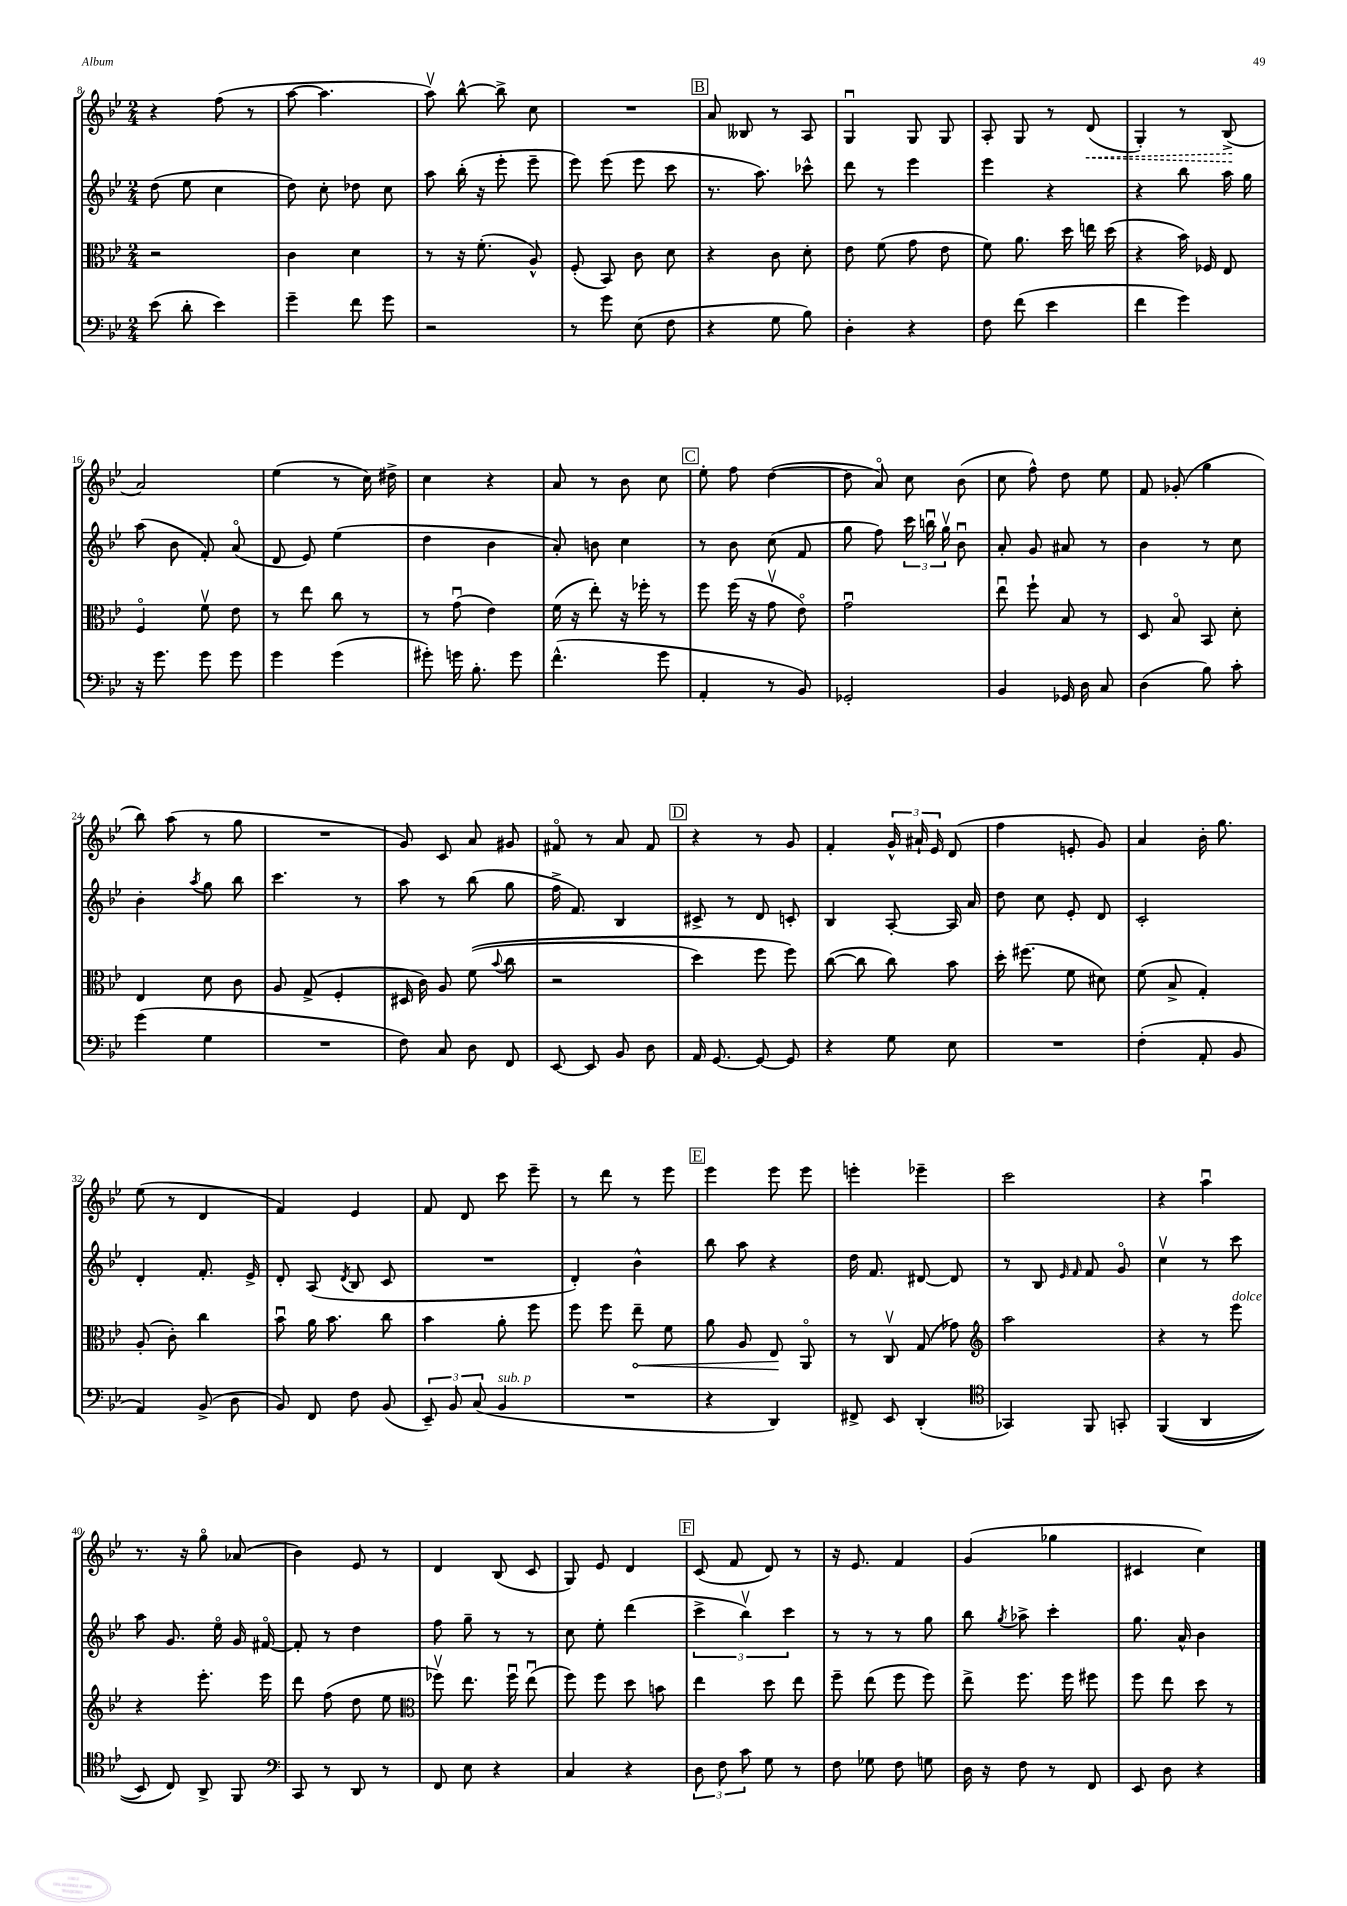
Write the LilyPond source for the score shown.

<<
\new StaffGroup <<
\new Staff = "s0" {
    \clef treble \key bes \major \numericTimeSignature \time 2/4
    \autoBeamOff r4 f''8( r8 |
    a''8~ a''4. |
    a''8\upbow) bes''8~-^ bes''8-> c''8 |
    R2 |
    \mark \markup { \box "B" } a'8 beses8 r8 a8 |
    g4\downbow g8 g8 |
    a8-. g8 r8 \once \override Hairpin.style = #'dashed-line d'8\<( |
    g4-.) r8 bes8->\!( |
    a'2) |
    ees''4( r8 c''16) dis''16-> |
    c''4 r4 |
    a'8 r8 bes'8 c''8 |
    \mark \markup { \box "C" } ees''8-. f''8 d''4~( |
    d''8 a'8\flageolet) c''8 bes'8( |
    c''8 f''8-^) d''8 ees''8 |
    f'8 ges'8-.( g''4 |
    bes''8) a''8( r8 g''8 |
    R2 |
    g'8) c'8 a'8 gis'8 |
    fis'8\flageolet r8 a'8 fis'8 |
    \mark \markup { \box "D" } r4 r8 g'8 |
    f'4-. \tuplet 3/2 { g'16-^ ais'16-! ees'16 } d'8( |
    f''4 e'8-. g'8) |
    a'4 bes'16-. g''8. |
    ees''8( r8 d'4 |
    f'4) ees'4 |
    f'8 d'8 c'''8 ees'''8-- |
    r8 d'''8 r8 ees'''8 |
    \mark \markup { \box "E" } ees'''4 ees'''8 ees'''8 |
    e'''4-. ees'''4-- |
    c'''2 |
    r4 a''4\downbow |
    r8. r16 g''8\flageolet aes'8( |
    bes'4) ees'8 r8 |
    d'4 bes8( c'8 |
    g8) ees'8 d'4 |
    \mark \markup { \box "F" } c'8( f'8 d'8) r8 |
    r16 ees'8. f'4 |
    g'4( ges''4 |
    cis'4 c''4) \bar "|." |
}
\new Staff = "s1" {
    \clef treble \key bes \major \numericTimeSignature \time 2/4
    \autoBeamOff d''8( ees''8 c''4 |
    d''8) c''8-. des''8 c''8 |
    a''8 bes''16-.( r16 ees'''8-. ees'''8-- |
    ees'''8) ees'''8( ees'''8 c'''8 |
    \mark \markup { \box "B" } r8. a''8.) ces'''8-^ |
    d'''8 r8 ees'''4 |
    ees'''4 r4 |
    r4 bes''8 a''16 g''16 |
    a''8( bes'8 f'8-.) a'8\flageolet( |
    d'8 ees'8) ees''4( |
    d''4 bes'4 |
    a'8-.) b'8 c''4 |
    \mark \markup { \box "C" } r8 bes'8 c''8( f'8 |
    g''8 f''8) \tuplet 3/2 { c'''16 b''16\downbow g''16\upbow } bes'8\downbow |
    a'8-. g'8 ais'8 r8 |
    bes'4 r8 c''8 |
    bes'4-. \acciaccatura { a''8 } g''8 bes''8 |
    c'''4. r8 |
    a''8 r8 bes''8( g''8 |
    f''16-> f'8.) bes4 |
    \mark \markup { \box "D" } cis'8-> r8 d'8 c'8-. |
    bes4 a8~-. a16 a'16 |
    d''8 c''8 ees'8-. d'8 |
    c'2-. |
    d'4-. f'8.-. ees'16-> |
    d'8-. a8( \acciaccatura { d'8 } bes8 c'8 |
    R2 |
    d'4-.) bes'4-^ |
    \mark \markup { \box "E" } bes''8 a''8 r4 |
    d''16 f'8. dis'8~ dis'8 |
    r8 bes8 \grace { ees'16 f'16 } f'8 g'8\flageolet |
    c''4\upbow r8 c'''8 |
    a''8 g'8. ees''16\flageolet g'16 fis'16~\flageolet |
    fis'8-. r8 d''4 |
    f''8 g''8-- r8 r8 |
    c''8 ees''8-. d'''4( |
    \mark \markup { \box "F" } \tuplet 3/2 { c'''4-> bes''4\upbow) c'''4 } |
    r8 r8 r8 g''8 |
    bes''8 \acciaccatura { g''8 } aes''8-> c'''4-. |
    g''8. a'16-^ bes'4 \bar "|." |
}
\new Staff = "s2" {
    \clef alto \key bes \major \numericTimeSignature \time 2/4
    \autoBeamOff r2 |
    c'4 d'4 |
    r8 r16 f'8.-.( a8-^) |
    f8-.( bes,8) c'8 d'8 |
    \mark \markup { \box "B" } r4 c'8 d'8-. |
    ees'8 f'8( g'8 ees'8 |
    f'8) a'8. d''16 e''16 d''16( |
    r4 bes'16) fes16 ees8 |
    f4\flageolet f'8\upbow ees'8 |
    r8 ees''8 c''8 r8 |
    r8 g'8\downbow( ees'4) |
    f'16( r16 ees''8-.) r16 fes''16-. r8 |
    \mark \markup { \box "C" } f''8 f''16( r16 g'8\upbow ees'8\flageolet) |
    g'2\downbow |
    ees''8\downbow f''8-! bes8 r8 |
    d8 bes8\flageolet bes,8 d'8-. |
    ees4 d'8 c'8 |
    a8 g8->( f4-. |
    dis16 c'16) a8 f'8(\( \appoggiatura { bes'8 } c''8 |
    r2 |
    \mark \markup { \box "D" } d''4) f''8 f''8\) |
    c''8~( c''8 c''8) bes'8 |
    d''16-. fis''8.( f'8 dis'8) |
    f'8( bes8-> g4-.) |
    a8-.( c'8-.) c''4 |
    bes'8\downbow a'16 bes'8. c''8 |
    bes'4 a'8-. f''8 |
    f''8 f''8 \once \override Hairpin.circled-tip = ##t ees''8--\< f'8 |
    \mark \markup { \box "E" } a'8 a8 ees8\! a,8\flageolet |
    r8 c8\upbow g8( ges'8) |
    \clef treble a''2 |
    r4 r8 ees'''8^\markup { \italic "dolce" } |
    r4 ees'''8.-. ees'''16 |
    d'''8 f''8( d''8 ees''8 |
    \clef alto fes''8\upbow) ees''8. fes''16\downbow ees''8\downbow( |
    f''8) f''8 d''8 b'8 |
    \mark \markup { \box "F" } ees''4 d''8 ees''8 |
    f''8-- ees''8( f''8 f''8) |
    ees''8-> f''8. f''16 fis''8 |
    f''8 ees''8 d''8 r8 \bar "|." |
}
\new Staff = "s3" {
    \clef bass \key bes \major \numericTimeSignature \time 2/4
    \autoBeamOff ees'8( d'8-. ees'4) |
    g'4-- f'8 g'8 |
    r2 |
    r8 g'8 ees8( f8 |
    \mark \markup { \box "B" } r4 g8 bes8) |
    d4-. r4 |
    f8 f'8( ees'4 |
    f'4 g'4) |
    r16 g'8. g'8 g'8 |
    g'4 g'4( |
    gis'8-.) g'16 bes8.-. g'8 |
    f'4.-^( g'8 |
    \mark \markup { \box "C" } a,4-. r8 bes,8) |
    ges,2-. |
    bes,4 ges,16 d16 c8 |
    d4( bes8) c'8-. |
    g'4( g4 |
    R2 |
    f8) c8 d8 f,8 |
    ees,8~ ees,8 bes,8 d8 |
    \mark \markup { \box "D" } a,16 g,8.~ g,8~ g,8 |
    r4 g8 ees8 |
    R2 |
    f4-.( a,8-. bes,8 |
    a,4) bes,8->( d8 |
    bes,8) f,8 f8 bes,8( |
    \tuplet 3/2 { ees,8--) bes,8 c8( } bes,4^\markup { \italic "sub. p" } |
    R2 |
    \mark \markup { \box "E" } r4 d,4) |
    fis,8-> ees,8 d,4-.( |
    \clef tenor ges,4) f,8 g,8-. |
    f,4(\( a,4 |
    bes,8) c8\) a,8-> f,8 |
    \clef bass c,8 r8 d,8 r8 |
    f,8 ees8 r4 |
    c4 r4 |
    \mark \markup { \box "F" } \tuplet 3/2 { d8 f8 c'8 } g8 r8 |
    f8 ges8 f8 g8 |
    d16 r16 f8 r8 f,8 |
    ees,8 d8 r4 \bar "|." |
}
>>
>>
\layout { \context { \Score currentBarNumber = #8 } }
